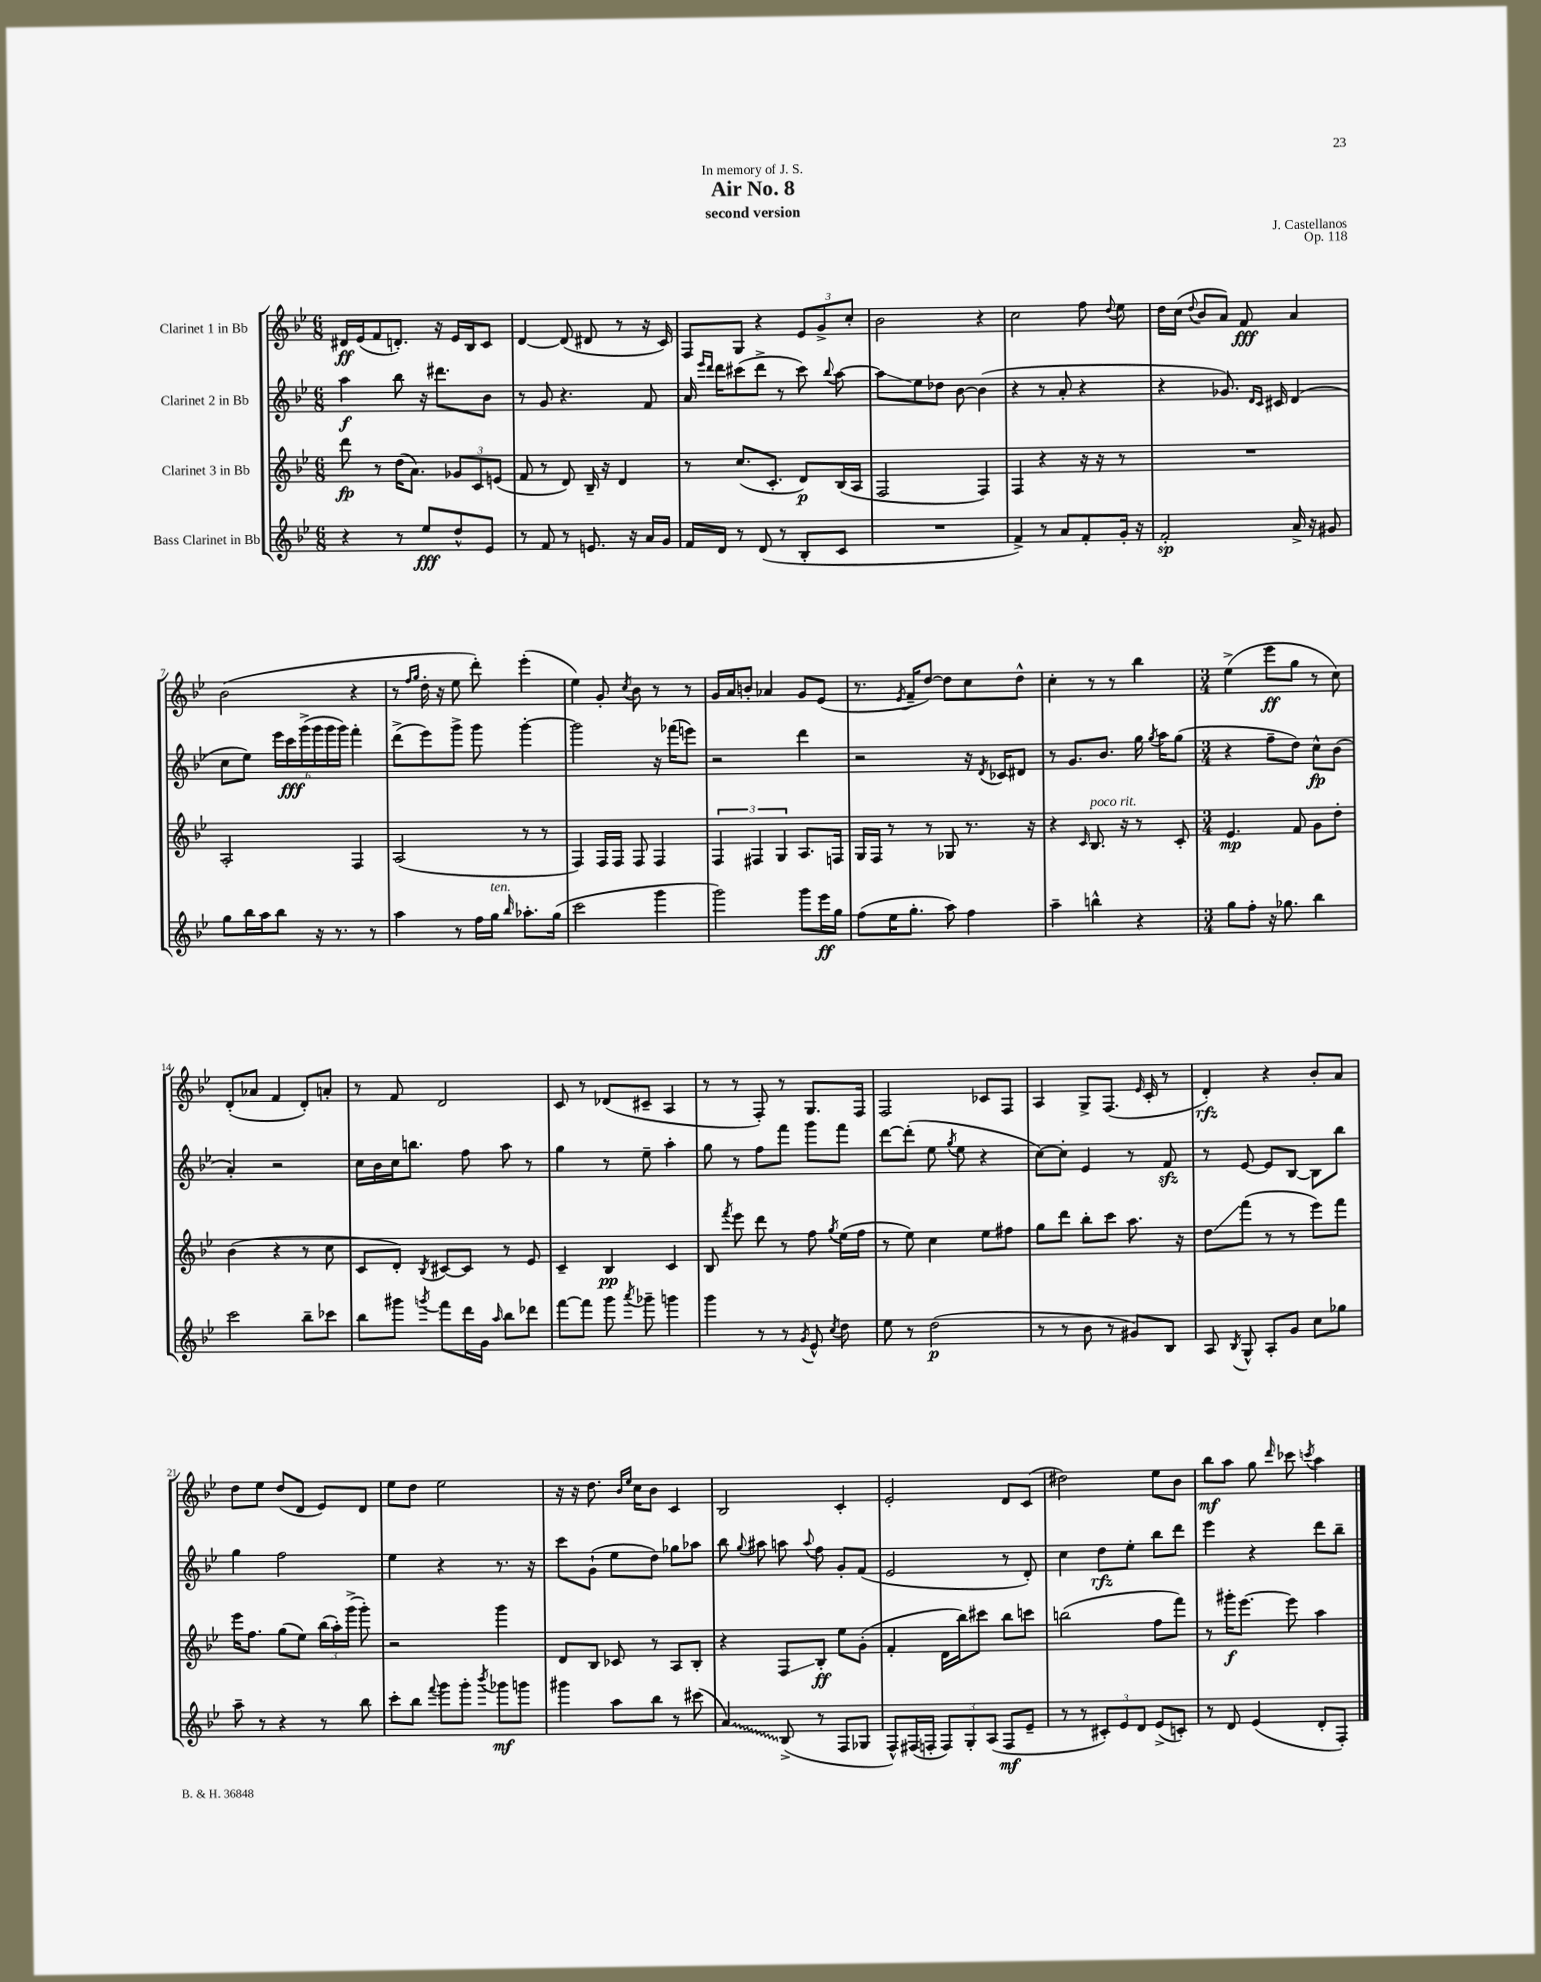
\header { title = "Air No. 8" composer = "J. Castellanos" subtitle = "second version" dedication = "In memory of J. S." opus = "Op. 118" }
<<
\new StaffGroup <<
\new Staff = "s0" \with { instrumentName = "Clarinet 1 in Bb" } {
    \clef treble \key bes \major \numericTimeSignature \time 6/8
    \autoBeamOff dis'16[\ff ees'16( f'8 d'8.]-.) r16 ees'16[ bes16 c'8] |
    d'4~ d'8( dis'8 r8 r16 c'16) |
    f8[ g8] r4 \tuplet 3/2 { ees'8[ g'8-> c''8]-. } |
    bes'2 r4 |
    c''2 f''8 \appoggiatura { d''8 } ees''8 |
    d''16[ c''16]( \appoggiatura { d''8 } bes'8[ a'8]) f'8\fff a'4 |
    bes'2( r4 |
    r8 \grace { f''16[ g''16] } d''16-. r16 ees''8 d'''8-.) ees'''4-.( |
    ees''4) g'8-. \acciaccatura { c''8 } bes'8 r8 r8 |
    g'16[ a'16 b'8]-. aes'4 g'8[ ees'8]( |
    r8. \acciaccatura { ees'8 } f'16[-- d''8]~) d''8[ c''8 d''8]-^ |
    c''4-. r8 r8 bes''4 |
    \numericTimeSignature \time 3/4 ees''4->( ees'''8[\ff g''8] r8 c''8) |
    d'8[-.( aes'8] f'4 d'8[-.) a'8]-. |
    r8 f'8 d'2 |
    c'8 r8 des'8[( cis'8]-- a4 |
    r8 r8 f8-.) r8 g8.[ f16] |
    f2 ces'8[ f8] |
    a4 g8[-> f8.]( \grace { ees'16 } c'16-. r8 |
    d'4-.\rfz) r4 bes'8[-. a'8] |
    d''8[ ees''8] d''8[( d'8] ees'8[) d'8] |
    ees''8[ d''8] ees''2 |
    r16 r16 d''8. \grace { bes'16[ ees''16] } c''16[ bes'8] c'4 |
    bes2 c'4-. |
    ees'2-. d'8[ c'8]( |
    dis''2) ees''8[ bes'8] |
    bes''8[\mf a''8] g''8 \grace { d'''16 } ces'''8 \acciaccatura { c'''8 } a''4 \bar "|." |
}
\new Staff = "s1" \with { instrumentName = "Clarinet 2 in Bb" } {
    \clef treble \key bes \major \numericTimeSignature \time 6/8
    \autoBeamOff a''4\f bes''8 r16 dis'''8.[ bes'8] |
    r8 g'8 r4. f'8 |
    a'16 \grace { ees'''16[ d'''16] } d'''16[ cis'''8( d'''8]-> r8 cis'''8) \appoggiatura { bes''8 } a''8~ |
    a''8[\glissando ees''8 des''8] bes'8~ bes'4( |
    r4 r8 a'8-. r4 |
    r4 ges'8.) \grace { d'16[ c'16] } cis'16 d'4( |
    c''8[ ees''8]) \tuplet 6/4 { ees'''16[ c'''16\fff g'''16->( g'''16 g'''16 g'''16]) } f'''4-. |
    d'''8[->( ees'''8) g'''8]-> g'''8 g'''4~-. |
    g'''2 r16 fes'''16[( e'''8]) |
    r2 d'''4 |
    r2 r16 \acciaccatura { d'8 } ces'16[ dis'8] |
    r8 g'8.[ bes'8.] g''16 \acciaccatura { g''8 } a''16[ g''8]( |
    \numericTimeSignature \time 3/4 r4 f''8[-- d''8]) c''8[-^\fp bes'8]( |
    a'4-.) r2 |
    c''16[ bes'16 c''16 b''8.] f''8 a''8 r8 |
    g''4 r8 ees''8-- a''4-. |
    g''8 r8 f''8[ f'''8] g'''8[ f'''8] |
    d'''8[~ d'''8]-.( ees''8 \acciaccatura { g''8 } ees''8 r4 |
    c''8[~) c''8]-. ees'4 r8 f'8\sfz |
    r8 ees'8~ ees'8[ bes8]~ bes8[ bes''8] |
    g''4 f''2 |
    ees''4 r4 r8. r16 |
    c'''8[ g'8]-!( ees''8[ d''8]) ges''8[ aes''8] |
    bes''8 \appoggiatura { g''8 } ais''8 a''8 \appoggiatura { a''8 } f''8 g'8[-. f'8]( |
    ees'2 r8 d'8-.) |
    c''4 d''8[\rfz ees''8]-. bes''8[ d'''8] |
    ees'''4 r4 d'''8[ bes''8]-- \bar "|." |
}
\new Staff = "s2" \with { instrumentName = "Clarinet 3 in Bb" } {
    \clef treble \key bes \major \numericTimeSignature \time 6/8
    \autoBeamOff d'''8\fp r8 d''16[( a'8.]) \tuplet 3/2 { ges'8[ c'8 e'8]( } |
    f'8 r8 d'8) bes16-- r16 d'4 |
    r8 c''8.[( c'8.]-. d'8[\p) bes16( a16] |
    f2 f4) |
    f4 r4 r16 r16 r8 |
    R2. |
    a2-. f4 |
    a2( r8 r8 |
    f4) f16[ f16] f8 f4 |
    \tuplet 3/2 { f4 fis4 g4 } a8.[ f16] |
    g16[ f16] r8 r8 ges8 r8. r16 |
    r4 \grace { c'16 } bes8.^\markup { \italic "poco rit." } r16 r8 c'8-. |
    \numericTimeSignature \time 3/4 ees'4.\mp f'8 g'8[ d''8]-. |
    bes'4( r4 r8 c''8 |
    c'8[ d'8]-.) \acciaccatura { bes8 } cis'8[~ cis'8] r8 ees'8 |
    c'4-- bes4\pp c'4 |
    bes8 \acciaccatura { f'''8 } ees'''8 d'''8 r8 f''8 \acciaccatura { g''8 } ees''16[( f''16] |
    r8 ees''8) c''4 ees''8[ fis''8] |
    g''8[ d'''8] bes''8[-. c'''8] a''8. r16 |
    d''8[\glissando f'''8]( r8 r8 ees'''8[) f'''8] |
    ees'''16[ f''8.] g''8[( ees''8]) \tuplet 3/2 { bes''16[( a''16-.) g'''16]->( } g'''8-.) |
    r2 g'''4 |
    d'8[ bes8] ces'8 r8 a8[ bes8]-. |
    r4 f8[\glissando bes8]-.\ff ees''8[ g'8]-.( |
    f'4-. d'16[ bes''16) cis'''8] bes''8[ c'''8] |
    b''2( f''8[ f'''8]) |
    r8 gis'''16[-.\f ees'''8.]~ ees'''8 a''4 \bar "|." |
}
\new Staff = "s3" \with { instrumentName = "Bass Clarinet in Bb" } {
    \clef treble \key bes \major \numericTimeSignature \time 6/8
    \autoBeamOff r4 r8 ees''8[\fff d''8-^ ees'8] |
    r8 f'8 r8 e'8. r16 a'16[ g'16] |
    f'16[ d'16] r8 d'8( r8 bes8[-. c'8] |
    R2. |
    f'4->) r8 a'8[ f'8-. g'16]-. r16 |
    f'2-.\sp a'16-> r16 gis'8 |
    g''8[ bes''16 a''16 bes''8] r16 r8. r8 |
    a''4 r8 f''16[ g''16]^\markup { \italic "ten." } \grace { bes''16 } aes''8.[-. g''16]( |
    c'''2 g'''4 |
    g'''2) g'''8[ ees'''16\ff g''16] |
    f''8[( ees''16 g''8.]-. a''8) f''4 |
    a''4-- b''4-^ r4 |
    \numericTimeSignature \time 3/4 g''8[ f''8]-. r16 ges''8. bes''4 |
    c'''2 bes''8[-- ces'''8] |
    bes''8[ gis'''8] \acciaccatura { g'''8 } f'''8[ d'''16 g'16] \grace { a''16 } bes''8[ des'''8] |
    f'''8[~ f'''8] g'''8 \acciaccatura { a'''8 } ges'''8-- g'''4 |
    g'''4 r8 r8 \acciaccatura { g'8 } ees'8-^ \acciaccatura { c''8 } d''8 |
    ees''8 r8 d''2\p( |
    r8 r8 bes'8 r8 gis'8[) bes8] |
    a8 \acciaccatura { bes8 } g8-^ a8[-. g'8] c''8[ ges''8] |
    a''8-- r8 r4 r8 bes''8 |
    c'''8[-. bes''8] \appoggiatura { f'''8 } g'''8[ g'''8]-. \acciaccatura { bes'''8 } ges'''8[\mf g'''8] |
    gis'''4 a''8[ bes''8] r8 cis'''8( |
    \once \override Glissando.style = #'zigzag a'4\glissando) bes8->( r8 f8[ ges8] |
    f8[-^) fis16( f16]-. \tuplet 3/2 { f8[) g8-. a8]( } f8[\mf ees'8]-- |
    r8 r8 \tuplet 3/2 { cis'8[-.) ees'8 d'8] } ees'8[->( c'8]-.) |
    r8 d'8 ees'4( d'8[-. f8]-.) \bar "|." |
}
>>
>>
